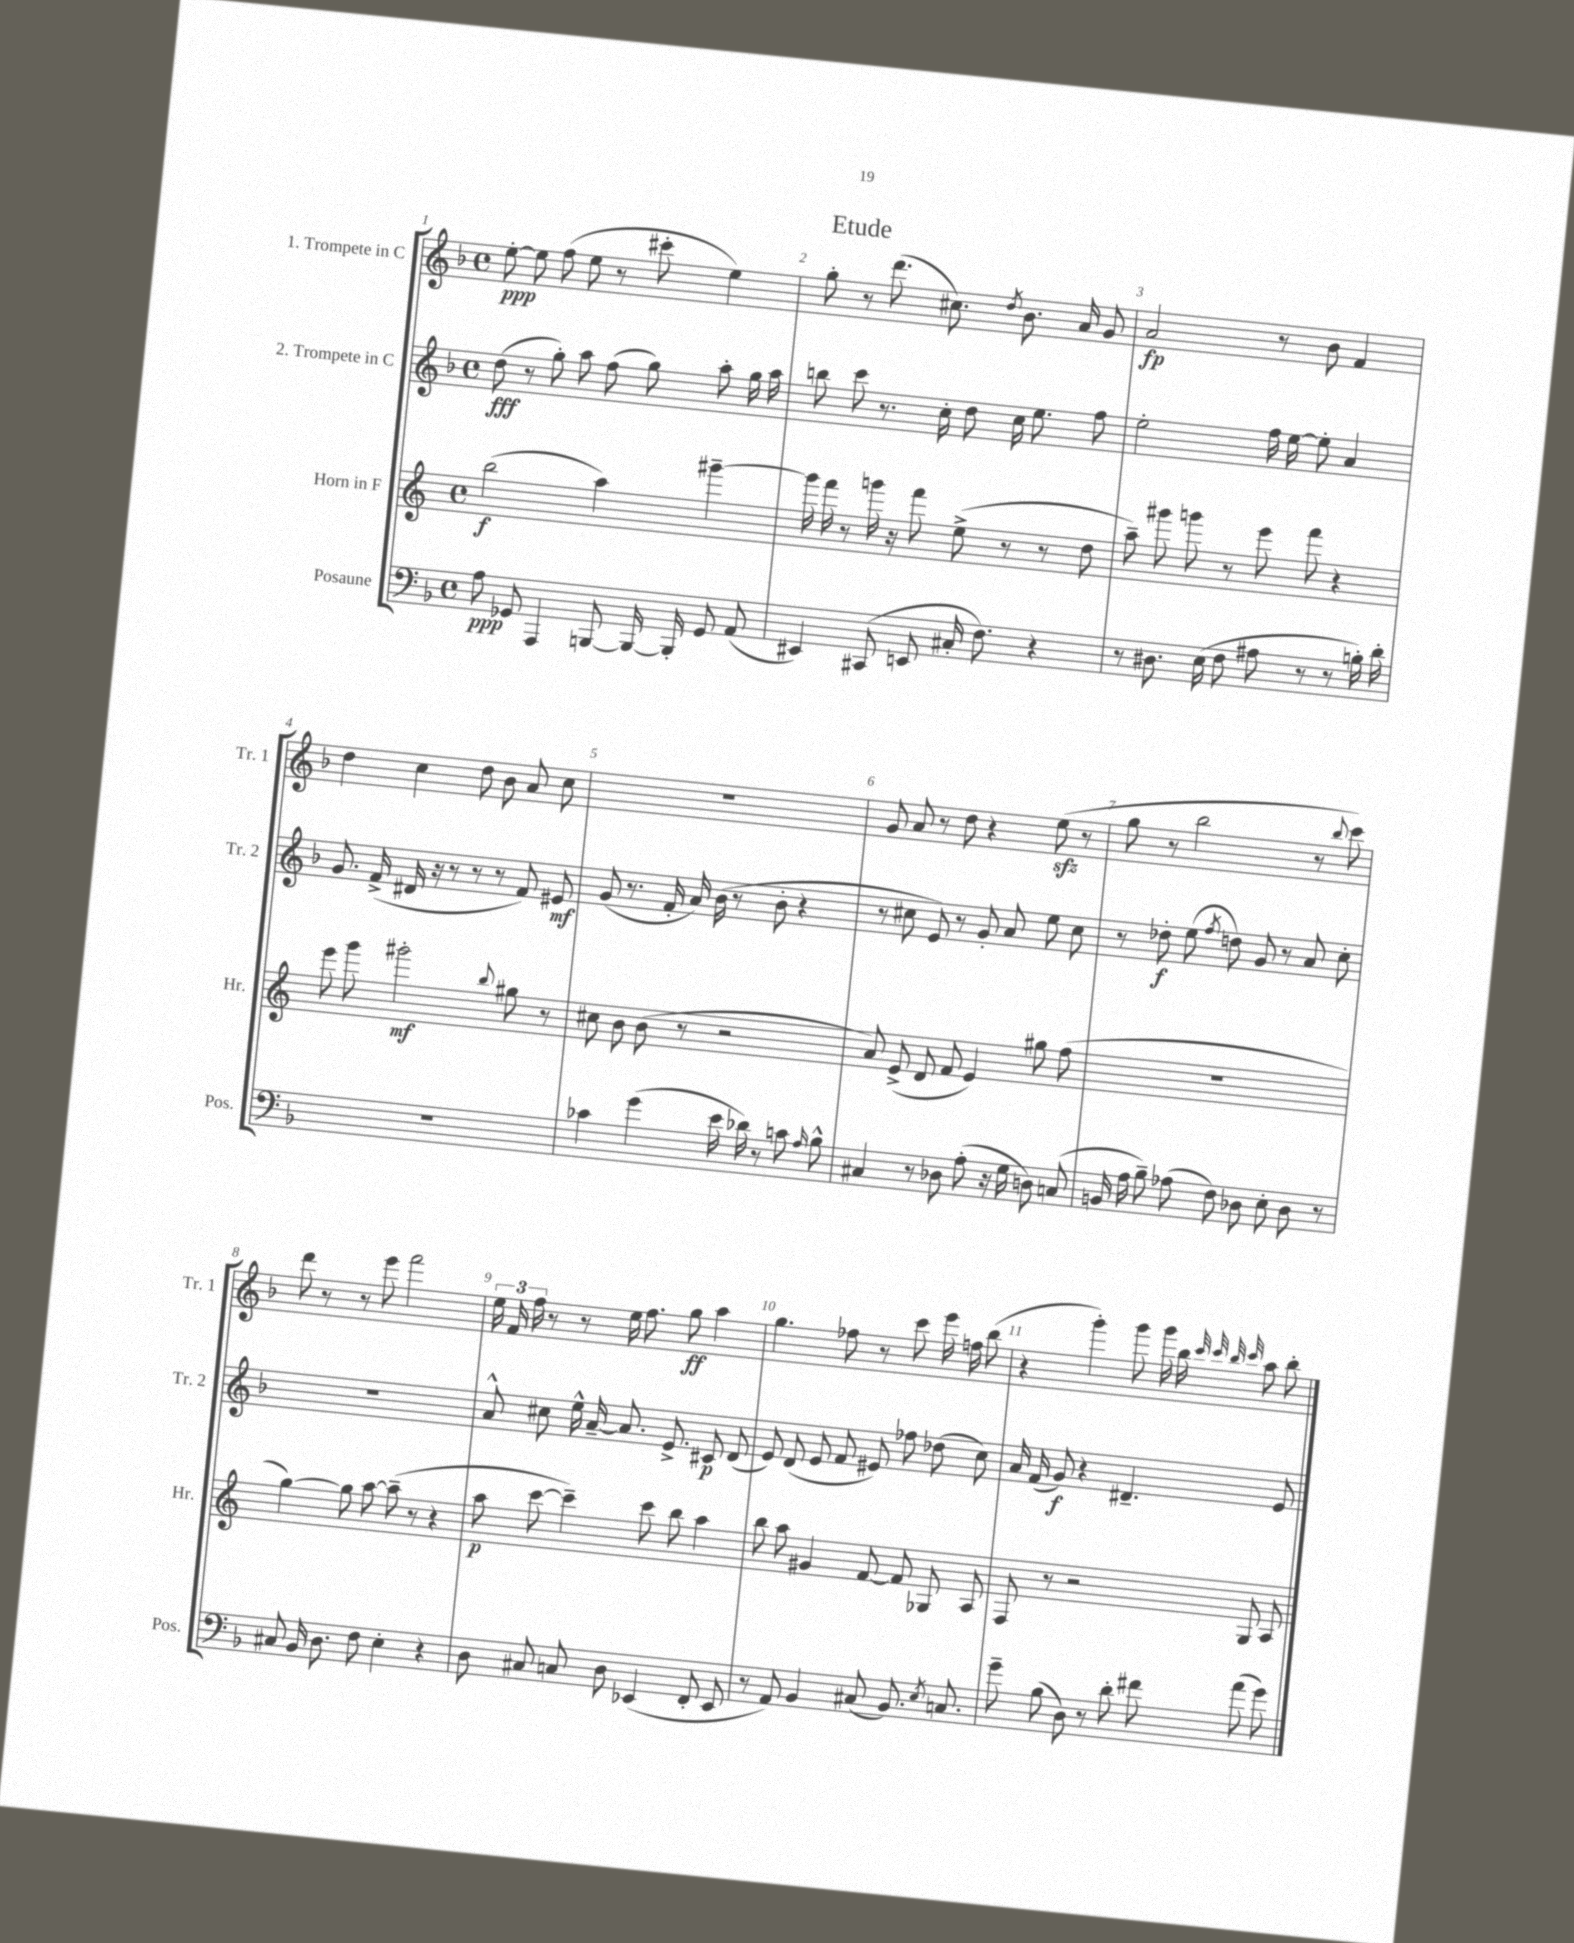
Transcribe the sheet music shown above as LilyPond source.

\header { title = "Etude" }
<<
\new StaffGroup <<
\new Staff = "s0" \with { instrumentName = "1. Trompete in C" shortInstrumentName = "Tr. 1" } {
    \clef treble \key f \major \defaultTimeSignature \time 4/4
    \autoBeamOff e''8~-.\ppp e''8 f''8( e''8 r8 cis'''8-. e''4) |
    g''8-. r8 d'''8.( cis''8.) \acciaccatura { d''8 } bes'8. a'16 g'8 |
    a'2\fp r8 bes'8 f'4 |
    d''4 c''4 d''8 bes'8 a'8 c''8 |
    R1 |
    g'8 a'8 r8 d''8 r4 e''8\sfz( r8 |
    g''8 r8 bes''2 r8 \appoggiatura { bes''8 } c'''8) |
    d'''8 r8 r8 e'''8 f'''2 |
    \tuplet 3/2 { e''16 f'16 f''16 } r8 r8 e''16 f''8. g''8\ff a''4 |
    g''4. fes''8 r8 c'''8 e'''16 f''16 bes''8( |
    r4 g'''4-.) g'''8 g'''16 bes''16 \grace { c'''32 c'''32 bes''32 c'''32 } a''8 bes''8-. \bar "|." |
}
\new Staff = "s1" \with { instrumentName = "2. Trompete in C" shortInstrumentName = "Tr. 2" } {
    \clef treble \key f \major \defaultTimeSignature \time 4/4
    \autoBeamOff d''8\fff( r8 g''8-.) a''8 f''8( g''8) a''8-. g''16 a''16 |
    b''8 c'''8 r8. c''16-. d''8 c''16 e''8. f''8 |
    e''2-. f''16 e''16~ e''8-. a'4 |
    g'8. f'16->( dis'16 r16 r8 r8 r8 f'8) eis'8\mf |
    g'8( r8. f'16-. a'16) bes'16( r8 bes'8-. r4 |
    r8 cis''8 e'8) r8 g'8-. a'8 e''8 cis''8 |
    r8 des''8-.\f e''8( \acciaccatura { f''8 } d''8) g'8 r8 a'8 c''8-. |
    R1 |
    a'8-^ cis''8 e''16-^ a'16~-- a'8. e'8.-> cis'8\p d'8( |
    e'8) d'8( e'8 f'8 eis'8) fes''8 des''8( c''8) |
    a'16 f'16( g'8\f) r4 dis'4.-- e'8 \bar "|." |
}
\new Staff = "s2" \with { instrumentName = "Horn in F" shortInstrumentName = "Hr." } {
    \clef treble \key c \major \defaultTimeSignature \time 4/4
    \autoBeamOff b''2\f( a''4) gis'''4~-- |
    gis'''16 f'''16 r8 g'''16 r16 f'''8 e''8->( r8 r8 d''8 |
    a''8--) gis'''8 g'''8 r8 e'''8 f'''8 r4 |
    e'''8 g'''8 gis'''2-.\mf \appoggiatura { b''8 } gis''8 r8 |
    cis''8 b'8 b'8( r8 r2 |
    a'8) e'8->( d'8 f'8 e'4) gis''8 f''8( |
    R1 |
    g''4~) g''8 a''8~ a''8--( r8 r4 |
    a''8\p c'''8~ c'''4--) c'''8 b''8 a''4 |
    b''8 a''8 gis'4 f'8~ f'8 ges8 a8 |
    f8 r8 r2 g8 a8 \bar "|." |
}
\new Staff = "s3" \with { instrumentName = "Posaune" shortInstrumentName = "Pos." } {
    \clef bass \key f \major \defaultTimeSignature \time 4/4
    \autoBeamOff a8\ppp ges,8 a,,4 b,,8~ b,,16~ b,,16-. ges,8 a,8( |
    eis,4) cis,8( e,8 cis16-. f8.) r4 |
    r8 dis8. e16( f8 ais8 r8 r8 b16-.) d'16-. |
    R1 |
    ces'4 g'4( e'16 des'16) r8 c'8 \grace { a16 } bes8-^ |
    cis4 r8 des8 a8-.( r16 g16 d8) c8( |
    b,16 a16 bes8--) aes8( f8) des8 e8-. des8 r8 |
    cis8 bes,16 d8. f8 e4-. r4 |
    d8 cis8 c8 d8 ees,4( f,8-. ees,8 |
    r8 a,8) bes,4 cis8( bes,8.) \acciaccatura { e8 } c8. |
    g'8-- bes8( d8) r8 d'8-. fis'8 a'8( g'8) \bar "|." |
}
>>
>>
\layout { \context { \Score \override BarNumber.break-visibility = ##(#f #t #t) barNumberVisibility = #all-bar-numbers-visible } }
